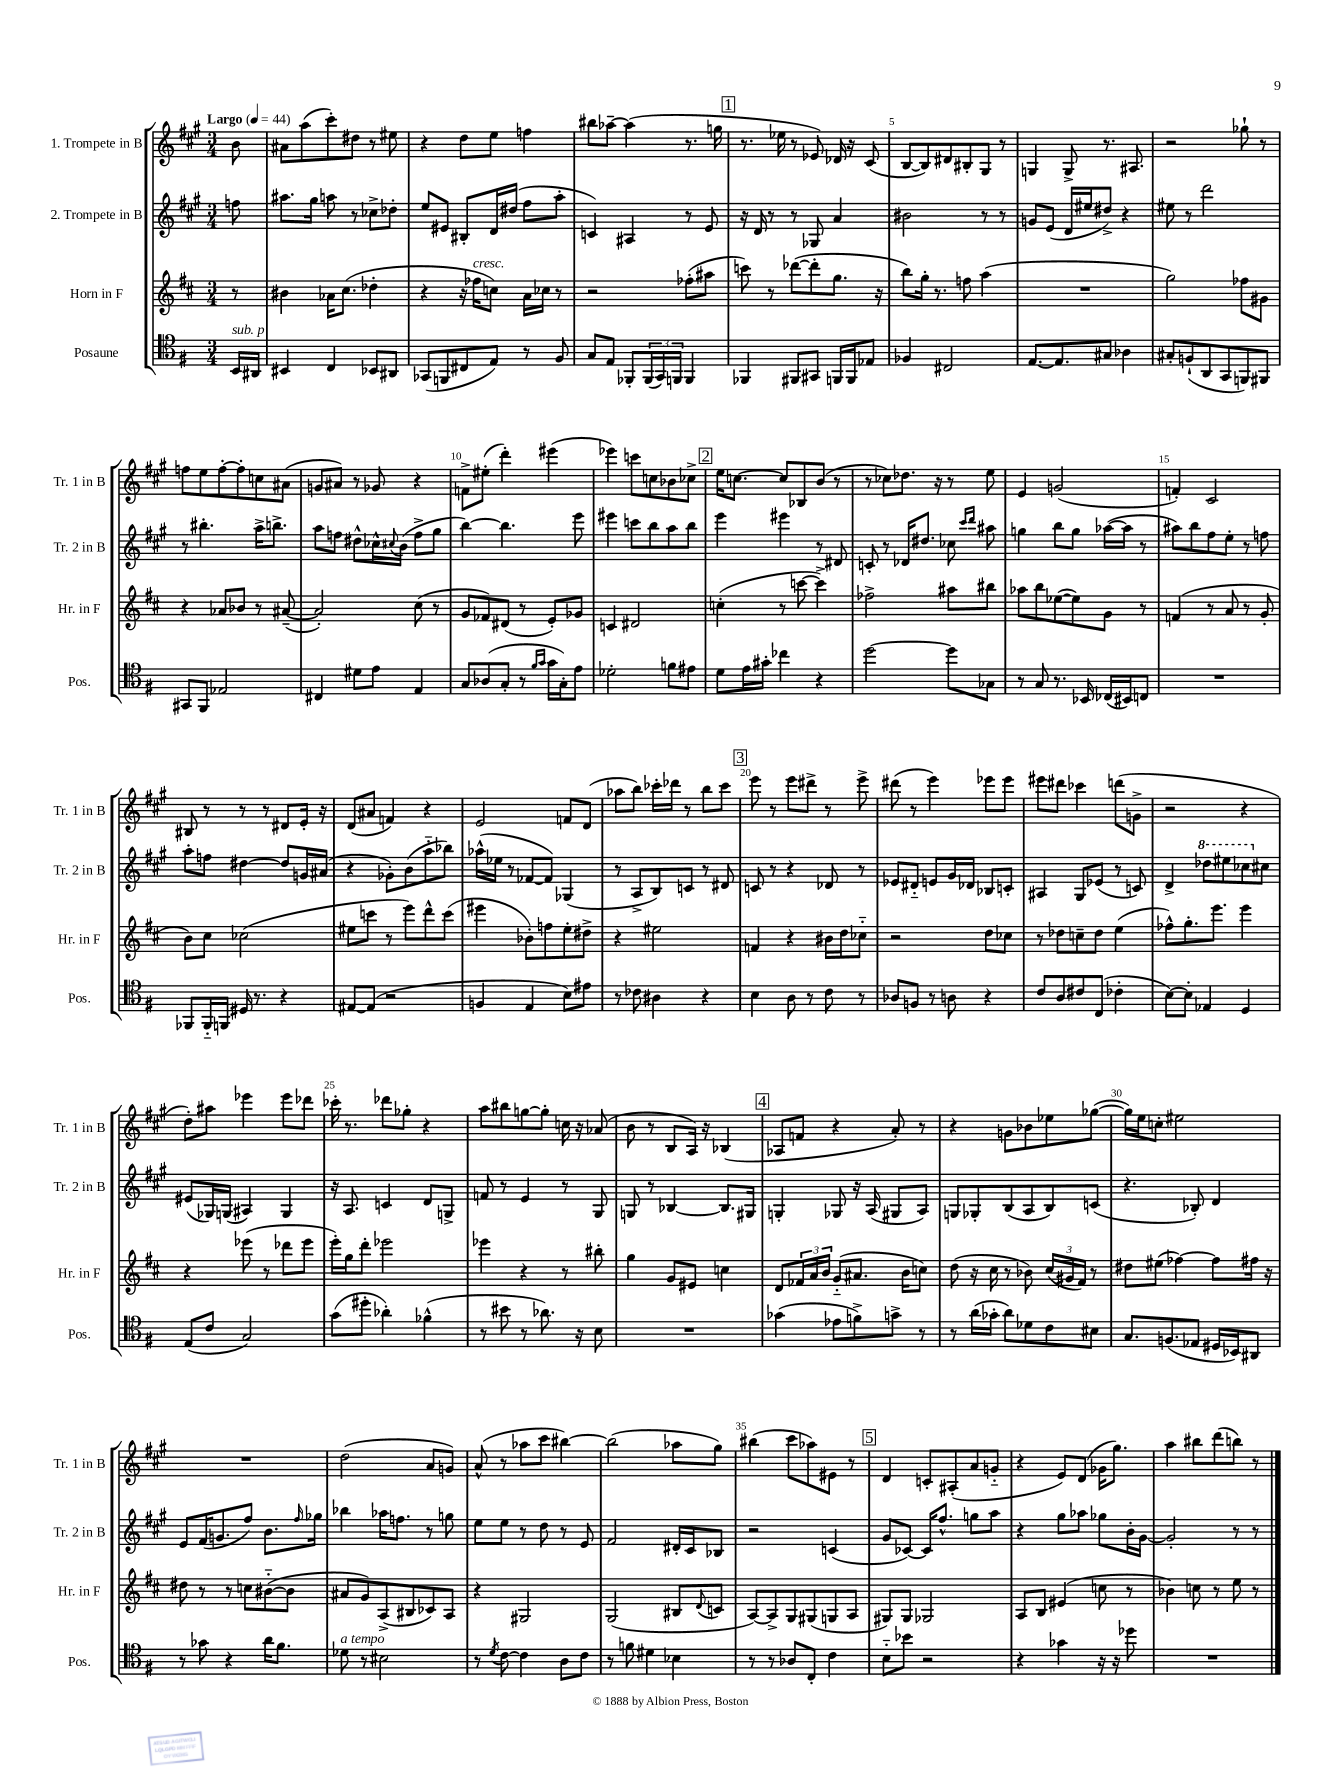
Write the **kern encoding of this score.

**kern	**kern	**kern	**kern
*staff4	*staff3	*staff2	*staff1
*clefC4	*clefG2	*clefG2	*clefG2
*k[f#]	*k[f#c#]	*k[f#c#g#]	*k[f#c#g#]
*M3/4	*M3/4	*M3/4	*M3/4
*MM44	*MM44	*MM44	*MM44
16BB	8r	8ff	8b
16AA#	.	.	.
=	=	=	=
4BB#	4b#	8.aa#	8a#
.	.	.	(8aa
.	.	16gg#	.
4C	16a-	8aa	8ccc#')
.	(8.cc#	.	.
.	.	8r	8dd#
8BB-	4dd-'	8cc-^	8r
8AA#	.	8dd-'	8ee#
=	=	=	=
(8GG-	4r	8ee	4r
8FF	.	8e#	.
8C#	16r	8B#'	8dd
.	16ff-	.	.
8E)	8cc)	16d	8ee
.	.	(16dd#	.
8r	16a	8ff#	4ff
.	16cc-	.	.
8F#	8r	8aa'	.
=	=	=	=
8G	2r	4c)	8bb#
8E	.	.	[8aa-~
8FF-'	.	4A#	(4aa-]
(24FF-	.	.	.
24GG)	.	.	.
24FF	.	.	.
4FF	(8ff-'	8r	8.r
.	8aa#	8e	.
.	.	.	16gg
=	=	=	=
4FF-	8ccc)	16r	8.r
.	.	16d	.
.	8r	8r	.
.	.	.	16ee-
8FF#	([8ddd-	8r	8r
8GG#	8ddd-']	8G-	8e-)
16FF	8.gg	4a	16d-
16FF	.	.	16r
8E-	.	.	(8c#
.	16r	.	.
=	=	=	=
4F-	8bb)	2b#	[8B
.	16gg'	.	8B])
.	8.r	.	.
2C#	.	.	8d#
.	8ff	.	8B#'
.	(4aa	8r	8G#
.	.	8r	8r
=	=	=	=
[8.E	2.r	8g	4G
.	.	(8e	.
8.E]	.	.	.
.	.	16d	8G^
.	.	16ee#	.
8G#	.	8dd#^)	8.r
4A-	.	4r	.
.	.	.	8.A#
=	=	=	=
8G#'	2gg)	8ee#	2r
(8F`	.	8r	.
8AA	.	2ddd	.
8GG	.	.	.
8FF)	8ff-	.	8gg-`
8FF#	8g#	.	8r
=	=	=	=
8GG#	4r	8r	8ff
8FF#	.	4.bb#'	8ee
2E-	8a-	.	[8ff'
.	8b-	.	8ff']
.	8r	16aa^	8cc
.	.	8.bb^	.
.	([8a#~	.	(8a#
=	=	=	=
4C#	2a#'])	8aa	8g
.	.	8ff	8a#)
8d#	.	8dd#^^	8r
8e	.	16cc-^^	8g-
.	.	8qqcc#	.
.	.	(16b	.
4E	(8cc#	8ff^	4r
.	8r	8gg#	.
=	=	=	=
8G	8g	[4bb)	8f^
(8A-	8f-)	.	(8ee#'
8G'	(8d#	4.bb]	4ddd')
8r	8r	.	.
16qqf#	.	.	.
16qqg	.	.	.
16g	8e')	.	(4eee#
16G')	.	.	.
8e	8g-	8eee	.
=	=	=	=
2d-'	4c	4eee#	4eee-)
.	2d#	8ccc	8ccc
.	.	8bb	8cc
8f	.	8aa	8b-
8e#	.	8bb	8cc-^
=	=	=	=
8d	(4cc'	4eee	16ee
.	.	.	[8.cc
16e	.	.	.
16g#'	.	.	.
4cc-	8r	4eee#	8cc]
.	[8ccc	.	8B-
4r	4ccc^])	8r	(8b
.	.	8d#	8r
=	=	=	=
[2dd	2ff-^	8c'	8r
.	.	8r	8cc-)
.	.	16d-	8.dd-
.	.	8.dd#	.
.	.	.	16r
8dd]	8aa#	8cc-	8r
.	.	16qqccc#	.
.	.	16qqddd	.
8G-	8bb#	8aa#	8ee
=	=	=	=
8r	8aa-	4gg	4e
8G	8bb	.	.
8.r	([8ee-	8bb	(2g
.	8ee-])	8gg	.
16BB-	.	.	.
(16C-	8g	([16aa-	.
16BB#)	.	16aa-]	.
8C	8r	8r	.
=	=	=	=
2.r	(4f	8aa#)	4f')
.	.	8bb	.
.	8r	8ff#	2c#
.	8a	8ee'	.
.	8r	8r	.
.	8g'	8ff	.
=	=	=	=
8FF-	8b)	8aa'	8B#
16FF-'~	8cc#	8ff	8r
16FF	.	.	.
16D#	(2cc-	[4dd#	8r
8.r	.	.	.
.	.	.	8r
4r	.	8dd#]	8d#
.	.	16g	16e'
.	.	(16a#	16r
=	=	=	=
[8E#	8ee#	4r	(8d
(8E#]	8ccc	.	8a#
2r	8r	8g-')	4f)
.	8eee)	(8b	.
.	8ddd^^	8aa'~	4r
.	(8ccc	8bb-)	.
=	=	=	=
4F	4eee#	(16aa-^^	2e
.	.	16ee-	.
.	.	8r	.
4E	8b-')	[8f-	.
.	8ff	8f-])	.
8B)	8ee'	(4G-	8f
8e#	8dd#^	.	(8d
=	=	=	=
8r	4r	8r	8aa-
8c-	.	8A^	8bb)
4A#	2ee#	8B)	16ccc-'
.	.	.	16ddd-
.	.	8c	8r
4r	.	8r	8bb
.	.	8d#	8ccc-
=	=	=	=
4B	4f	8c	8eee
.	.	8r	8r
8A	4r	4r	8eee
8r	.	.	8ddd#^
8c	16b#	8d-	8r
.	16dd	.	.
8r	8cc-'~	8r	8eee^
=	=	=	=
8A-	2r	8e-	(8ddd#
8F	.	8d#'~	8r
8r	.	8e	4eee)
8A	.	16g#	.
.	.	16d-	.
4r	8dd	8B-	8eee-
.	8cc-	8c'	8eee-
=	=	=	=
8c	8r	4A#	8eee#
8A	8dd-	.	8ddd#
8c#	8cc~	8G#	4ccc-
(8C	8dd-	(8e-	.
4c-'	(4ee	8r	(8ddd
.	.	8c)	8g^
=	=	=	=
[8B)	8ff-^^)	4d^	2r
8B']	8.gg'	.	.
4E-	.	8ddd-	.
.	8.eee	.	.
.	.	8eee#	.
4D	4eee	8ccc-	4r
.	.	8cc#	.
=	=	=	=
(8E	4r	(8e#	8dd')
8c	.	16G-)	8aa#
.	.	(16G	.
2G)	(8eee-	4A#)	4eee-
.	8r	.	.
.	8ddd-	4G	8eee-
.	8eee-	.	8ddd-
=	=	=	=
(8g	16eee')	16r	16ccc-'
.	16gg	8.A	8.r
8dd#'	8ddd'	.	.
4a-')	2eee-	4c	8ddd-
.	.	.	8gg-'
(4f-^^	.	8d	4r
.	.	8G^	.
=	=	=	=
8r	4eee-	8f	8aa
8b#	.	8r	8bb#
8r	4r	4e	[8gg
8.a-)	.	.	8gg']
.	8r	8r	16cc
16r	.	.	16r
8B	8bb#'	8G#	(8a-
=	=	=	=
2.r	4gg	8G	8b
.	.	8r	8r
.	8g	[4B-	8B
.	8e#	.	16A)
.	.	.	16r
.	4cc	8.B-]	(4B-
.	.	16G#	.
=	=	=	=
(4g-	8d	4G'	8A-
.	24f-	.	8f
.	24a	.	.
.	24b	.	.
8e-	(8g'~	8G-	4r
8f^)	8.a#	16r	.
.	.	(16A	.
8g^	.	8G#	8a')
.	16b	.	.
8r	8cc)	8A)	8r
=	=	=	=
8r	(8dd	8G	4r
(16a	16r	8G-'	.
16g-'	16cc#	.	.
8a)	8r	(8B	8g
8d-	8b-)	8A	8b-
8c	(24cc#	8B)	8ee-
.	24g#	.	.
.	24f#)	.	.
8B#	8r	(8c	([8gg-
=	=	=	=
8.G	8dd#	4.r	16gg-])
.	.	.	16ee
.	(8ee#	.	8cc'
(8.F	.	.	.
.	[4ff-)	.	2ee#
8E-	.	8B-')	.
16D#	8ff-]	4d	.
16BB-)	.	.	.
8AA#	16ff#	.	.
.	16r	.	.
=	=	=	=
8r	8dd#	8e	2.r
8g-	8r	(16f#	.
.	.	8.g	.
4r	8r	.	.
.	8cc	8ff#)	.
16a	([8b#'~	8.b	.
8.f#	.	.	.
.	8b#]	.	.
.	.	16qqff#	.
.	.	16gg-	.
=	=	=	=
8d-	8a#	4bb-	(2dd
8r	8g)	.	.
2B#	(8A^	16aa-	.
.	.	8.ff	.
.	8B#	.	.
.	8c-)	8r	8a
.	8A	8gg	8g)
=	=	=	=
8r	4r	8ee	(8a^^
8qd	.	.	.
[8c	.	8ee	8r
4c]	2G#	8r	8aa-
.	.	8dd	8ccc#
8A	.	8r	[4bb#)
8c	.	8e	.
=	=	=	=
8r	(2G	2f#	(2bb#]
8f	.	.	.
4d#	.	.	.
4B-	8B#	16d#'	8aa-
.	.	16c#	.
.	8qqd	.	.
.	8c	8B-	8gg#)
=	=	=	=
8r	[8A)	2r	(4bb#
8r	8A^]	.	.
8A-	8G	.	8ccc#
8C'	(8G#	.	8aa-)
4c	8G	(4c	8e#
.	8A	.	8r
=	=	=	=
8B'~	8G#)	8g#	4d
8b-	8G#	[8c-)	.
2r	2G-	16c-]	8c'
.	.	8.ff#^^	.
.	.	.	(8A#'
.	.	8gg	8a
.	.	8aa	8g'~
=	=	=	=
4r	8A	4r	4r
.	8B	.	.
4g-	(4e#	8gg#	8e)
.	.	8aa-	(8d
16r	8cc	8gg-	16g-
16r	.	.	8.gg#)
8dd-	8r	16b'	.
.	.	[16g#	.
=	=	=	=
2.r	4b-)	2g#']	4aa
.	8cc	.	8bb#
.	8r	.	(8ddd
.	8ee	8r	8bb)
.	8r	8r	8r
==	==	==	==
*-	*-	*-	*-
